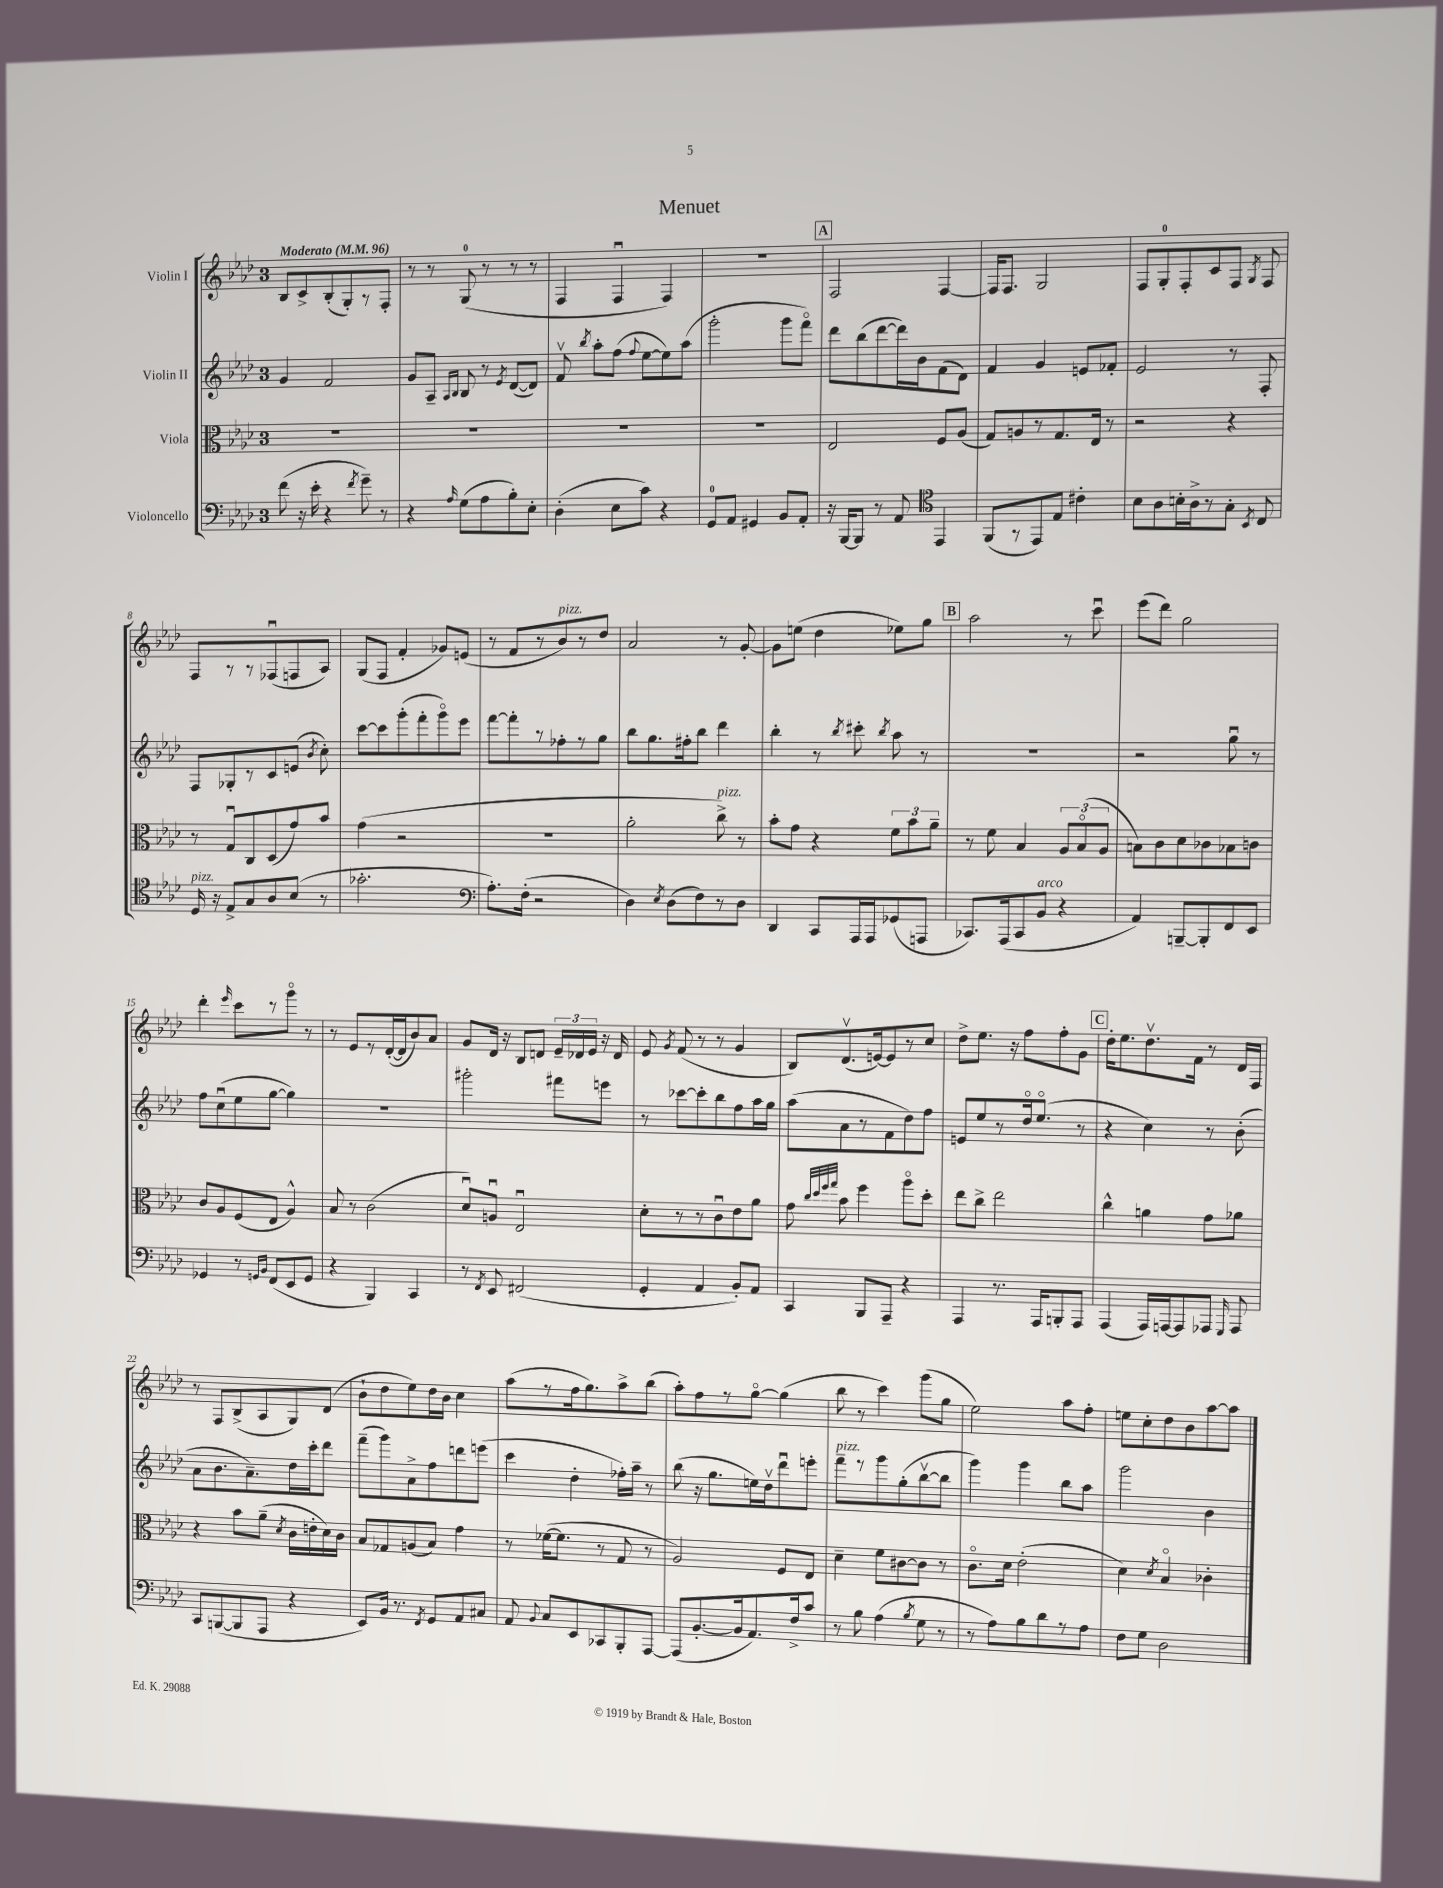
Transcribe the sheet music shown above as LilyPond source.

\header { title = "Menuet" }
<<
\new StaffGroup <<
\new Staff = "s0" \with { instrumentName = "Violin I" } {
    \clef treble \key aes \major \once \override Staff.TimeSignature.style = #'single-digit \time 3/4 \tempo "Moderato" 4 = 96
    \autoBeamOff bes8[ c'8-> bes8-.( g8-.) r8 f8]-. |
    r8 r8 g8-0( r8 r8 r8 |
    f4 f4\downbow f4) |
    R2. |
    \mark \markup { \box "A" } f2 f4~ |
    f16[ f8.] g2 |
    f8[ g8-0-. f8-. c'8 f8] \acciaccatura { g8 } f8 |
    f8[ r8 r8 fes8\downbow( f8 aes8]) |
    g8[( f8] f'4-. ges'8[) e'8]( |
    r8 f'8[ r8 bes'8^\markup { \italic "pizz." }) r8 des''8] |
    aes'2 r8 g'8~-. |
    g'8[ e''8]( des''4 ees''8[) g''8] |
    \mark \markup { \box "B" } aes''2 r8 c'''8\downbow |
    ees'''8[( des'''8]) g''2 |
    des'''4-. \grace { ees'''16 } c'''8[ r8 g'''8]\flageolet r8 |
    r8 ees'8[ r8 des'16~-.( des'16 bes'8) aes'8] |
    g'8[ des'16] r16 bes8[ d'8] \tuplet 3/2 { ees'16[-- des'16 ees'16] } r16 des'16 |
    ees'8 \acciaccatura { g'8 } f'8( r8 r8 g'4 |
    bes8[) des'8.\upbow( e'16~) e'8 r8 c''8] |
    des''8[-> ees''8.] r16 f''8[ f''8-. g'8] |
    \mark \markup { \box "C" } des''16[-. ees''8. des''8.\upbow f'16] r8 des'16[ f16] |
    r8 f8[ bes8->( aes8 g8) des'8]( |
    bes'8[-! des''8 ees''8) des''16 bes'16] c''4 |
    aes''8[( r8 f''16 g''8.) aes''8-> bes''8]( |
    aes''8[-.) f''8 r8 g''8]~\flageolet g''4( |
    bes''8 r8 c'''4) g'''8[( g''8] |
    ees''2) aes''8[ f''8]-. |
    e''8[ c''8-. des''8 bes'8 aes''8~ aes''8] \bar "|." |
}
\new Staff = "s1" \with { instrumentName = "Violin II" } {
    \clef treble \key aes \major \once \override Staff.TimeSignature.style = #'single-digit \time 3/4
    \autoBeamOff g'4 f'2 |
    g'8[ aes8]-- \grace { aes16[ bes16] } bes8 r8 \acciaccatura { ees'8 } des'8[~( des'8]) |
    f'8\upbow \acciaccatura { bes''8 } aes''8[-. f''8]( \appoggiatura { f''8 } ees''8[~ ees''8) aes''8]( |
    g'''2-. g'''8[ f'''8]\flageolet) |
    \mark \markup { \box "A" } des'''8[ bes''8( des'''8~ des'''16) bes'16 f'8( des'8]) |
    f'4 g'4 e'8[ fes'8]-. |
    ees'2 r8 f8-. |
    f8[ ges8-. r8 c'8 e'8]( \acciaccatura { bes'8 } c''8-.) |
    c'''8[~ c'''8 g'''8-.( f'''8-. g'''8\flageolet) ees'''8] |
    f'''8[~ f'''8-. r8 fes''8-. r8 g''8] |
    bes''8[ g''8. fis''16-. bes''8] des'''4 |
    bes''4-. r8 \acciaccatura { bes''8 } cis'''8-. \acciaccatura { bes''8 } aes''8 r8 |
    \mark \markup { \box "B" } R2. |
    r2 g''8\downbow r8 |
    f''8[ c''8\downbow( ees''8 g''8]~ g''4) |
    R2. |
    gis'''2-. fis'''8[ e'''8] |
    r8 ces'''8[~ ces'''8-. bes''8 f''8 aes''16 g''16] |
    aes''8[( aes'8 r8 f'8 des''8) f''8] |
    e'8[ ees''8 r8 des''16\flageolet ees''8.]\flageolet( r8 |
    \mark \markup { \box "C" } r4 c''4) r8 bes'8-.( |
    aes'8[ bes'8. aes'8.--) des''16 c'''16-. des'''8] |
    f'''8[--( g'''8) aes'8-> f''8 d'''8 e'''8]( |
    c'''4 des''4-. fes''16[-.) aes''16]-- r8 |
    bes''8( r16 g''8.[ e''16) des''16\upbow des'''8\downbow e'''8]-. |
    f'''8[--^\markup { \italic "pizz." } r8 g'''8 g''8-.( bes''8~\upbow bes''8] |
    g'''4) g'''4 bes''8[ aes''8] |
    g'''2 bes'4 \bar "|." |
}
\new Staff = "s2" \with { instrumentName = "Viola" } {
    \clef alto \key aes \major \once \override Staff.TimeSignature.style = #'single-digit \time 3/4
    \autoBeamOff R2. |
    R2. |
    R2. |
    R2. |
    \mark \markup { \box "A" } ees2 f8[ aes8]( |
    g8[) a8 r8 g8. ees16] r8 |
    r2 r4 |
    r8 g8[\downbow c8 des8( g'8) bes'8] |
    g'4( r2 |
    R2. |
    aes'2-. c''8->^\markup { \italic "pizz." }) r8 |
    bes'8[-. g'8] r4 \tuplet 3/2 { f'8[ bes'8 aes'8]-- } |
    \mark \markup { \box "B" } r8 f'8 bes4 \tuplet 3/2 { aes8[ bes8\flageolet( aes8] } |
    b8[) c'8 des'8 ces'8 bes8 c'8] |
    c'8[ aes8 f8( ees8] aes4-^) |
    bes8 r8 c'2( |
    des'8[\downbow) a8]\downbow ees2\downbow |
    des'8[-. r8 r8 c'8\downbow ees'8 aes'8] |
    g'8 \grace { c''32[ des''32 f''32 g''32] } bes'8 f''4 aes''8[\flageolet des''8]-. |
    ees''8[ c''8]-> ees''2 |
    \mark \markup { \box "C" } c''4-^ a'4 g'8[ aes'8] |
    r4 bes'8[ aes'8]--( \acciaccatura { des'8 } c'16[ e'16-. des'16) c'16] |
    bes8[ ges8 a8( bes8]) g'4 |
    r8 fes'16[~( fes'8.] r8 g8 r8 |
    aes2) f8[ ees8] |
    des'4-- f'8[ cis'8~ cis'8] r8 |
    c'8.[\flageolet des'16] ees'2-.( |
    des'4) \acciaccatura { des'8 } bes4\flageolet ces'4-. \bar "|." |
}
\new Staff = "s3" \with { instrumentName = "Violoncello" } {
    \clef bass \key aes \major \once \override Staff.TimeSignature.style = #'single-digit \time 3/4
    \autoBeamOff f'8( r16 ees'16-. r4 \acciaccatura { f'8 } g'8--) r8 |
    r4 \grace { aes16 } g8[( aes8 bes8-.) ees8]-. |
    des4-.( ees8[ c'8]) r4 |
    g,8[-0 aes,8] gis,4 bes,8[ aes,8]-. |
    \mark \markup { \box "A" } r16 bes,,16[~ bes,,8] r8 aes,8 \clef tenor ees,4 |
    f,8[( r8 ees,8) ees8] cis'4-. |
    bes8[ aes8 b16-. aes16-> r8 g8]-. \acciaccatura { bes,8 } c8 |
    des16^\markup { \italic "pizz." } r16 ees8[-> g8 aes8 bes8]( r8 |
    ges'2.-. |
    \clef bass aes8.[-.) f16]-.( r2 |
    des4) \acciaccatura { ees8 } des8[( f8) r8 des8] |
    des,4 c,8[ aes,,16 aes,,16 ges,8( a,,8] |
    \mark \markup { \box "B" } ces,8.[) aes,,16( ces,8 bes,8]^\markup { \italic "arco" } r4 |
    aes,4) b,,8[~-- b,,8-. f,8 ees,8] |
    ges,4 r8 \grace { g,16[ bes,16] } f,8[( ees,8 g,8] |
    r4 bes,,4) c,4 |
    r8 \acciaccatura { f,8 } ees,8 fis,2( |
    g,4-. aes,4 bes,8[-.) aes,8] |
    c,4 bes,,8[ aes,,8]-- r4 |
    aes,,4 r8. aes,,16[ b,,8-. aes,,8] |
    \mark \markup { \box "C" } aes,,4( aes,,16[) a,,16~ a,,8 aes,,8] \grace { g,,16 } aes,,8 |
    c,8[ b,,8~( b,,8 aes,,8] r4 |
    ees,8[) bes,16] r8. \acciaccatura { f,8 } g,8[ aes,8 cis8] |
    aes,8 \appoggiatura { bes,8 } c8[ ees,8 ces,8 bes,,8-. aes,,8]~ |
    aes,,8[( bes,8.~-. bes,16 aes,8.) f16-> c'8] |
    r8 bes8 aes4( \acciaccatura { bes8 } g8 r8 |
    r8 aes8[) bes8 des'8 r8 aes8] |
    f8[ g8] des2 \bar "|." |
}
>>
>>
